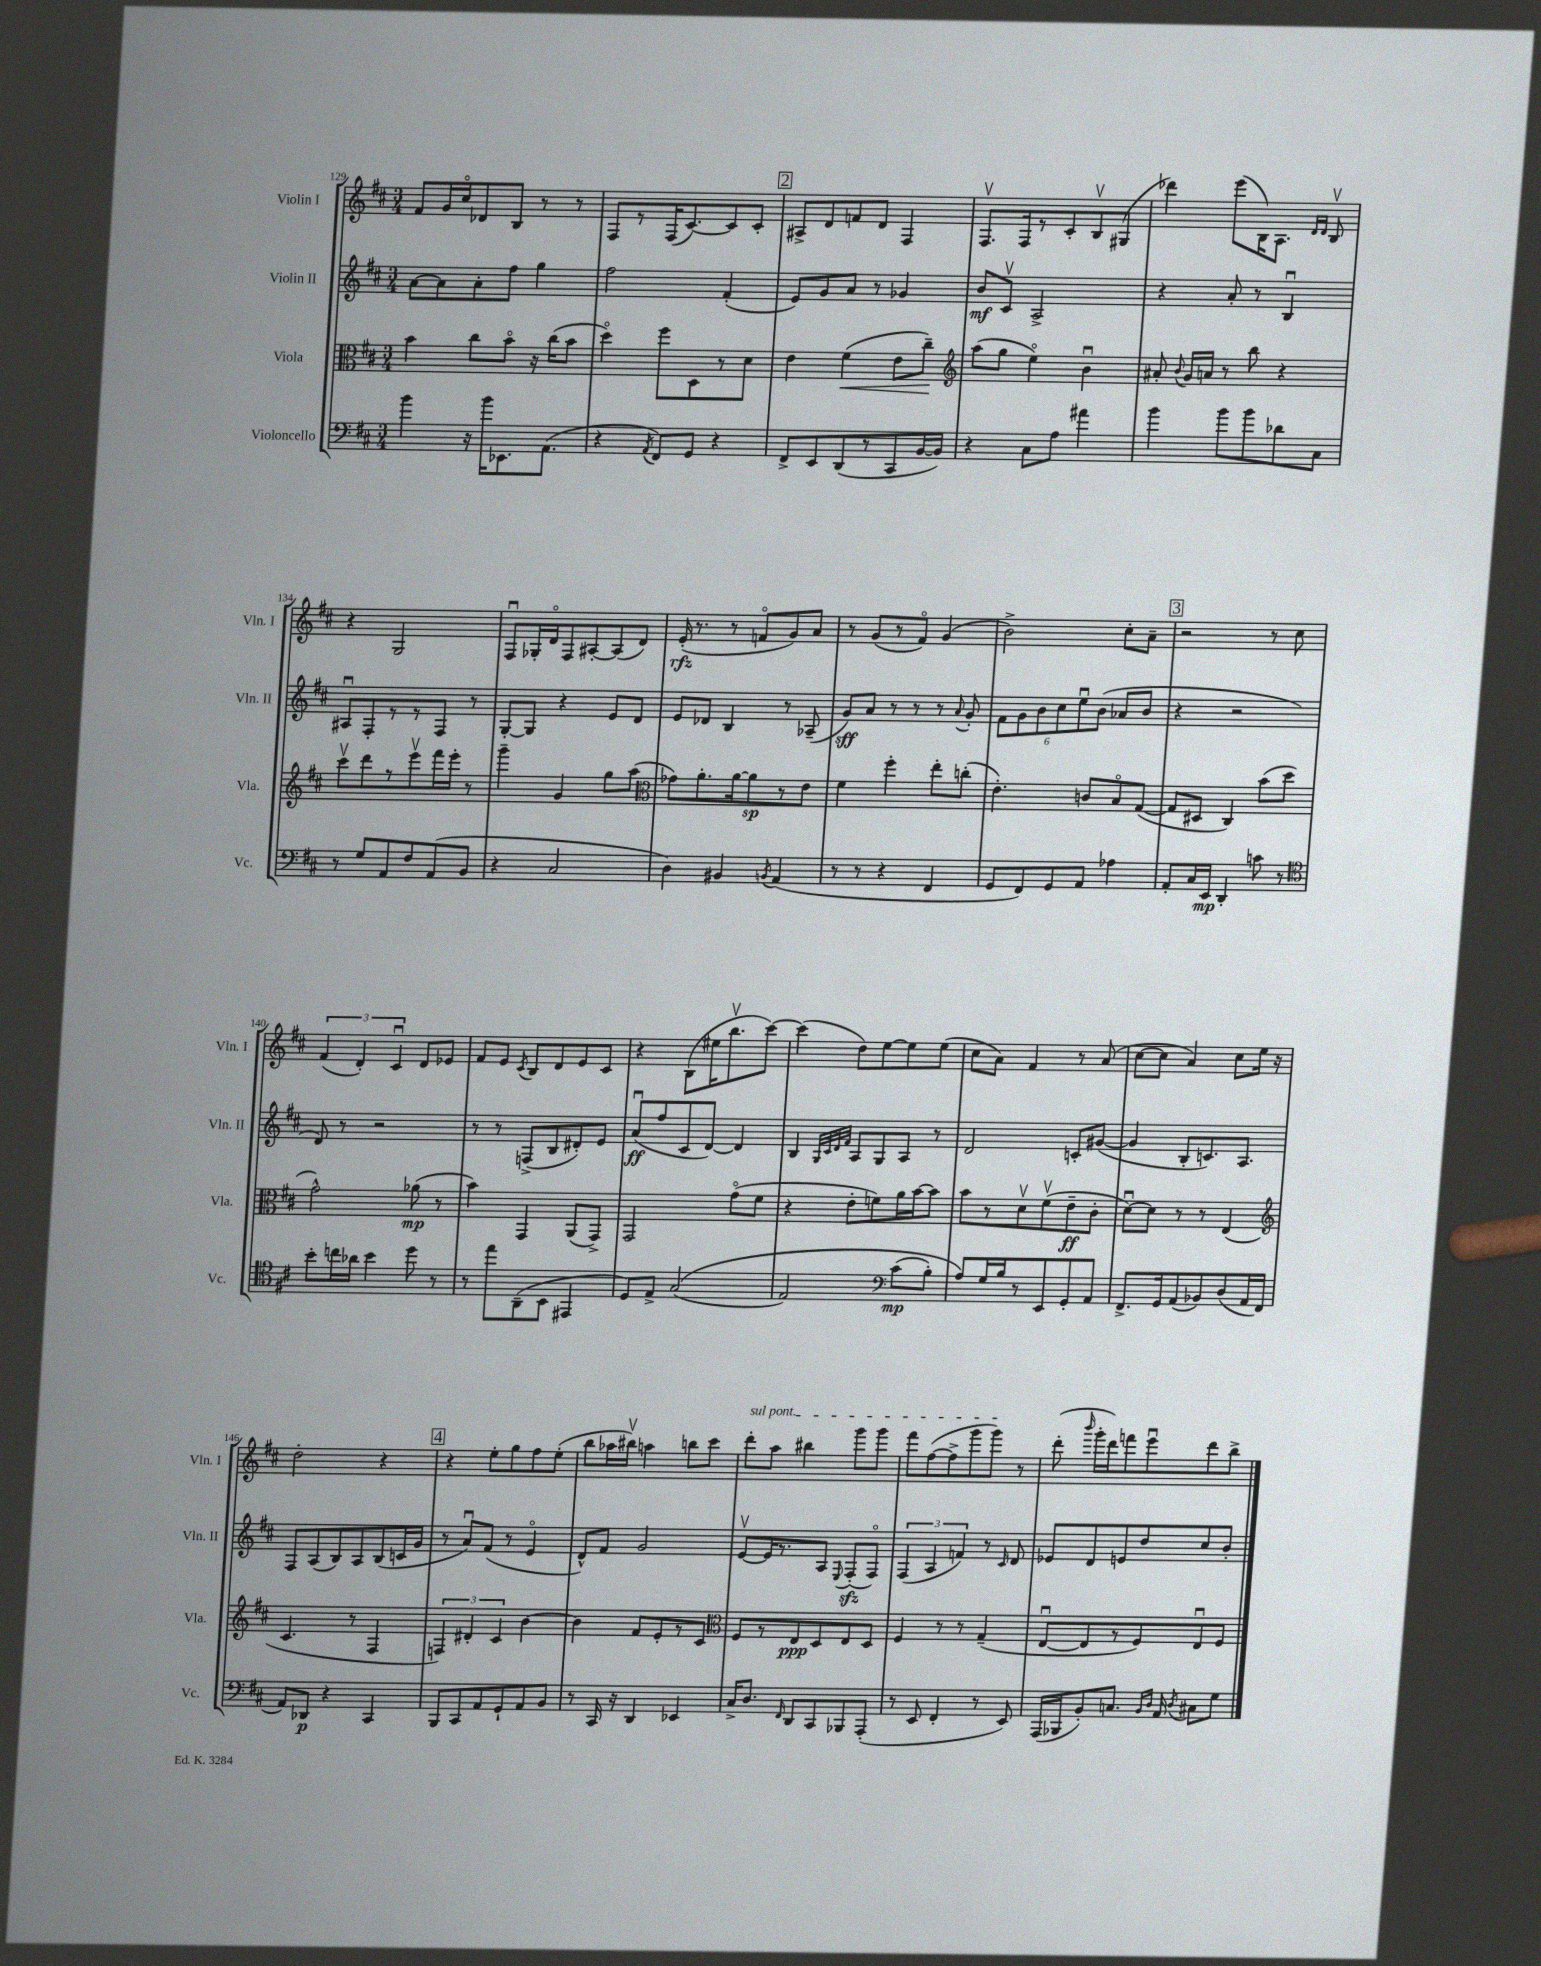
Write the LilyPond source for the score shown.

<<
\new StaffGroup <<
\new Staff = "s0" \with { instrumentName = "Violin I" shortInstrumentName = "Vln. I" } {
    \clef treble \key d \major \numericTimeSignature \time 3/4
    \autoBeamOff fis'8[ g'16 cis''16\flageolet des'8 b8] r8 r8 |
    fis8[ r8 fis16( cis'8.~) cis'8 cis'8]-. |
    \mark \markup { \box "2" } ais8[-> d'8 f'8 d'8] fis4 |
    fis8.[\upbow fis16 r8 cis'8-. b8\upbow gis8]( |
    des'''4) e'''8[( b16) a8.] \grace { d'16[ d'16] } b8\upbow |
    r4 g2 |
    fis8[\downbow ges16-. d'16\flageolet fis8 ais8~-. ais8( d'8]) |
    e'16-.\rfz( r8. r8 f'8[\flageolet g'8) a'8] |
    r8 g'8[( r8 fis'8]\flageolet) g'4( |
    b'2->) cis''8[-. a'8]-- |
    \mark \markup { \box "3" } r2 r8 cis''8 |
    \tuplet 3/2 { fis'4( d'4-.) cis'4\downbow } d'8[ ees'8] |
    fis'8[ e'8] \acciaccatura { cis'8 } b8[ d'8 e'8 cis'8] |
    r4 b8[( eis''16 b''8.\upbow cis'''8]~) |
    cis'''4( d''8[) e''8~ e''8 e''8]( |
    cis''8[ a'8]) fis'4 r8 a'8( |
    cis''8[~ cis''8] a'4) cis''8[ e''16] r16 |
    d''2-. r4 |
    \mark \markup { \box "4" } r4 e''8[-. g''8 fis''8 e''8]-.( |
    b''8[ aes''16 bis''16]\upbow) a''4 b''8[ cis'''8] |
    \once \override TextSpanner.bound-details.left.text = \markup { \italic "sul pont." } d'''8[-.\startTextSpan a''8] bis''4 g'''8[ g'''8] |
    fis'''8[ fis''8~( fis''8-> g'''8 g'''8]\stopTextSpan) r8 |
    d'''8-.( \grace { b'''16 } g'''16[-. d'''16) f'''8 e'''8\downbow d'''8 b''8]-> \bar "|." |
}
\new Staff = "s1" \with { instrumentName = "Violin II" shortInstrumentName = "Vln. II" } {
    \clef treble \key d \major \numericTimeSignature \time 3/4
    \autoBeamOff a'8[~ a'8 a'8-. fis''8] g''4 |
    fis''2 fis'4-.( |
    \mark \markup { \box "2" } e'8[) g'8 a'8] r8 ges'4 |
    b'8[\mf cis'8]\upbow a2-> |
    r4 a'8-. r8 b4\downbow |
    ais8[\downbow fis8-. r8 r8 fis8] r8 |
    g8[~-. g8] r4 e'8[ d'8] |
    e'8[ des'8] b4 r8 aes8--( |
    g'8[\sff) a'8] r8 r8 r8 \appoggiatura { a'8 } g'8-. |
    \tuplet 6/4 { fis'8[ g'8 b'8 cis''8 e''8\downbow b'8]( } aes'8[ b'8] |
    \mark \markup { \box "3" } r4 r2 |
    d'8) r8 r2 |
    r8 r8 f8[->( b8 dis'8-.) e'8] |
    a'8[\downbow\ff( fis''8 cis'8 d'8]~) d'4 |
    b4 \grace { g32[ cis'32 d'32 fis'32] } a8[ g8 a8] r8 |
    d'2 c'8[-. gis'8]~( |
    gis'4 b8[-. c'8.) a8.] |
    fis8[ a8( b8) a8 b8( c'16 g'16] |
    \mark \markup { \box "4" } r8 a'8[\downbow) fis'8]( r8 e'4\flageolet |
    d'8[-^) fis'8] g'2 |
    e'8[~\upbow e'16 r8. a8] \appoggiatura { e8 } fis8[-.\sfz( fis8]\flageolet) |
    \tuplet 3/2 { fis4( a4 f'4) } r8 \grace { cis'16 } d'8 |
    ees'8[ d'8 e'8 d''8 cis''8 b'8]-. \bar "|." |
}
\new Staff = "s2" \with { instrumentName = "Viola" shortInstrumentName = "Vla." } {
    \clef alto \key d \major \numericTimeSignature \time 3/4
    \autoBeamOff b'4 cis''8[ b'8]\flageolet r16 cis''16[( b'8] |
    d''4\flageolet) fis''8[ d8 r8 d'8] |
    \mark \markup { \box "2" } e'4 fis'4\<( e'8[ cis''8]--\!) |
    \clef treble a''8[( g''8] e''4\flageolet) b'4\downbow |
    ais'8-. \appoggiatura { b'8 } g'16[ a'16] r8 b''8 r4 |
    cis'''8[\upbow d'''8 r8 e'''8\upbow fis'''16 e'''16]-. r8 |
    g'''4-- g'4 g''8[ a''8]( |
    \clef alto ges'8[) a'8.-. a'16~ a'8\sp r8 e'8] |
    fis'4 fis''4-. e''8[-. c''8]-.( |
    e'4.-.) c'8[ b8\flageolet g8]~( |
    \mark \markup { \box "3" } g8[ dis8] cis4) b'8[( d''8] |
    g'2-^) aes'8\mp( r8 |
    b'4) g,4 a,8[( g,8]->) |
    g,2 g'8[\flageolet( fis'8] |
    r4 e'8[-. f'8) a'16 b'16~ b'8] |
    b'8[ r8 d'8\upbow fis'8\upbow( e'8--\ff cis'8]-. |
    d'8[~\downbow) d'8] r8 r8 e4( |
    \clef treble cis'4. r8 fis4 |
    \mark \markup { \box "4" } \tuplet 3/2 { f4) dis'4-. cis'4 } b'4~ |
    b'4 fis'8[ e'8-. r8 cis'8] |
    \clef alto fis8[ r8 e8\ppp d8 e8 d8] |
    fis4 r8 r8 g4--( |
    e8[~\downbow e8 r8 fis8) e8\downbow fis8] \bar "|." |
}
\new Staff = "s3" \with { instrumentName = "Violoncello" shortInstrumentName = "Vc." } {
    \clef bass \key d \major \numericTimeSignature \time 3/4
    \autoBeamOff b'4 r16 b'16[ ees,8. a,8.]( |
    r4 \acciaccatura { a,8 } fis,8[) g,8] r4 |
    \mark \markup { \box "2" } fis,8[-> e,8 d,8( r8 cis,8 b,16~ b,16]) |
    r4 cis8[ a8] ais'4 |
    b'4 b'8[ b'8 des'8 cis8] |
    r8 g8[ a,8 fis8 a,8( b,8] |
    r4 cis2 |
    d4) bis,4 \acciaccatura { b,8 } a,4( |
    r8 r8 r4 fis,4 |
    g,8[ fis,8) g,8 a,8] aes4 |
    \mark \markup { \box "3" } a,8[-. cis16 e,16]\mp d,4-. c'8 r8 |
    \clef tenor b'8[-. c''16 aes'16] b'4 d''8 r8 |
    r8 e''8[ a,8--( b,8] eis,4 |
    d8[) e8]-> g2(\( |
    e2) \clef bass cis'8[\mp( b8]-.) |
    a8[\) g16 b16 r8 e,8 g,8-. a,8] |
    fis,8.[-> g,16 a,8( bes,8) d8( a,16 fis,16] |
    a,8[) des,8]\p r4 cis,4 |
    \mark \markup { \box "4" } b,,8[ cis,8 a,8 g,8-! a,8 b,8] |
    r8 cis,16 r16 d,4 ees,4 |
    cis16[-> d8.] \grace { fis,16 } d,8[ cis,8 bes,,8 a,,8]-.( |
    r8 e,8 fis,4-. r8 e,8) |
    a,,16[( bes,,16 b,8-.) c8.] \grace { b,16[ d16] } a,16 \acciaccatura { d8 } cis8[ g8] \bar "|." |
}
>>
>>
\layout { \context { \Score currentBarNumber = #129 } }
